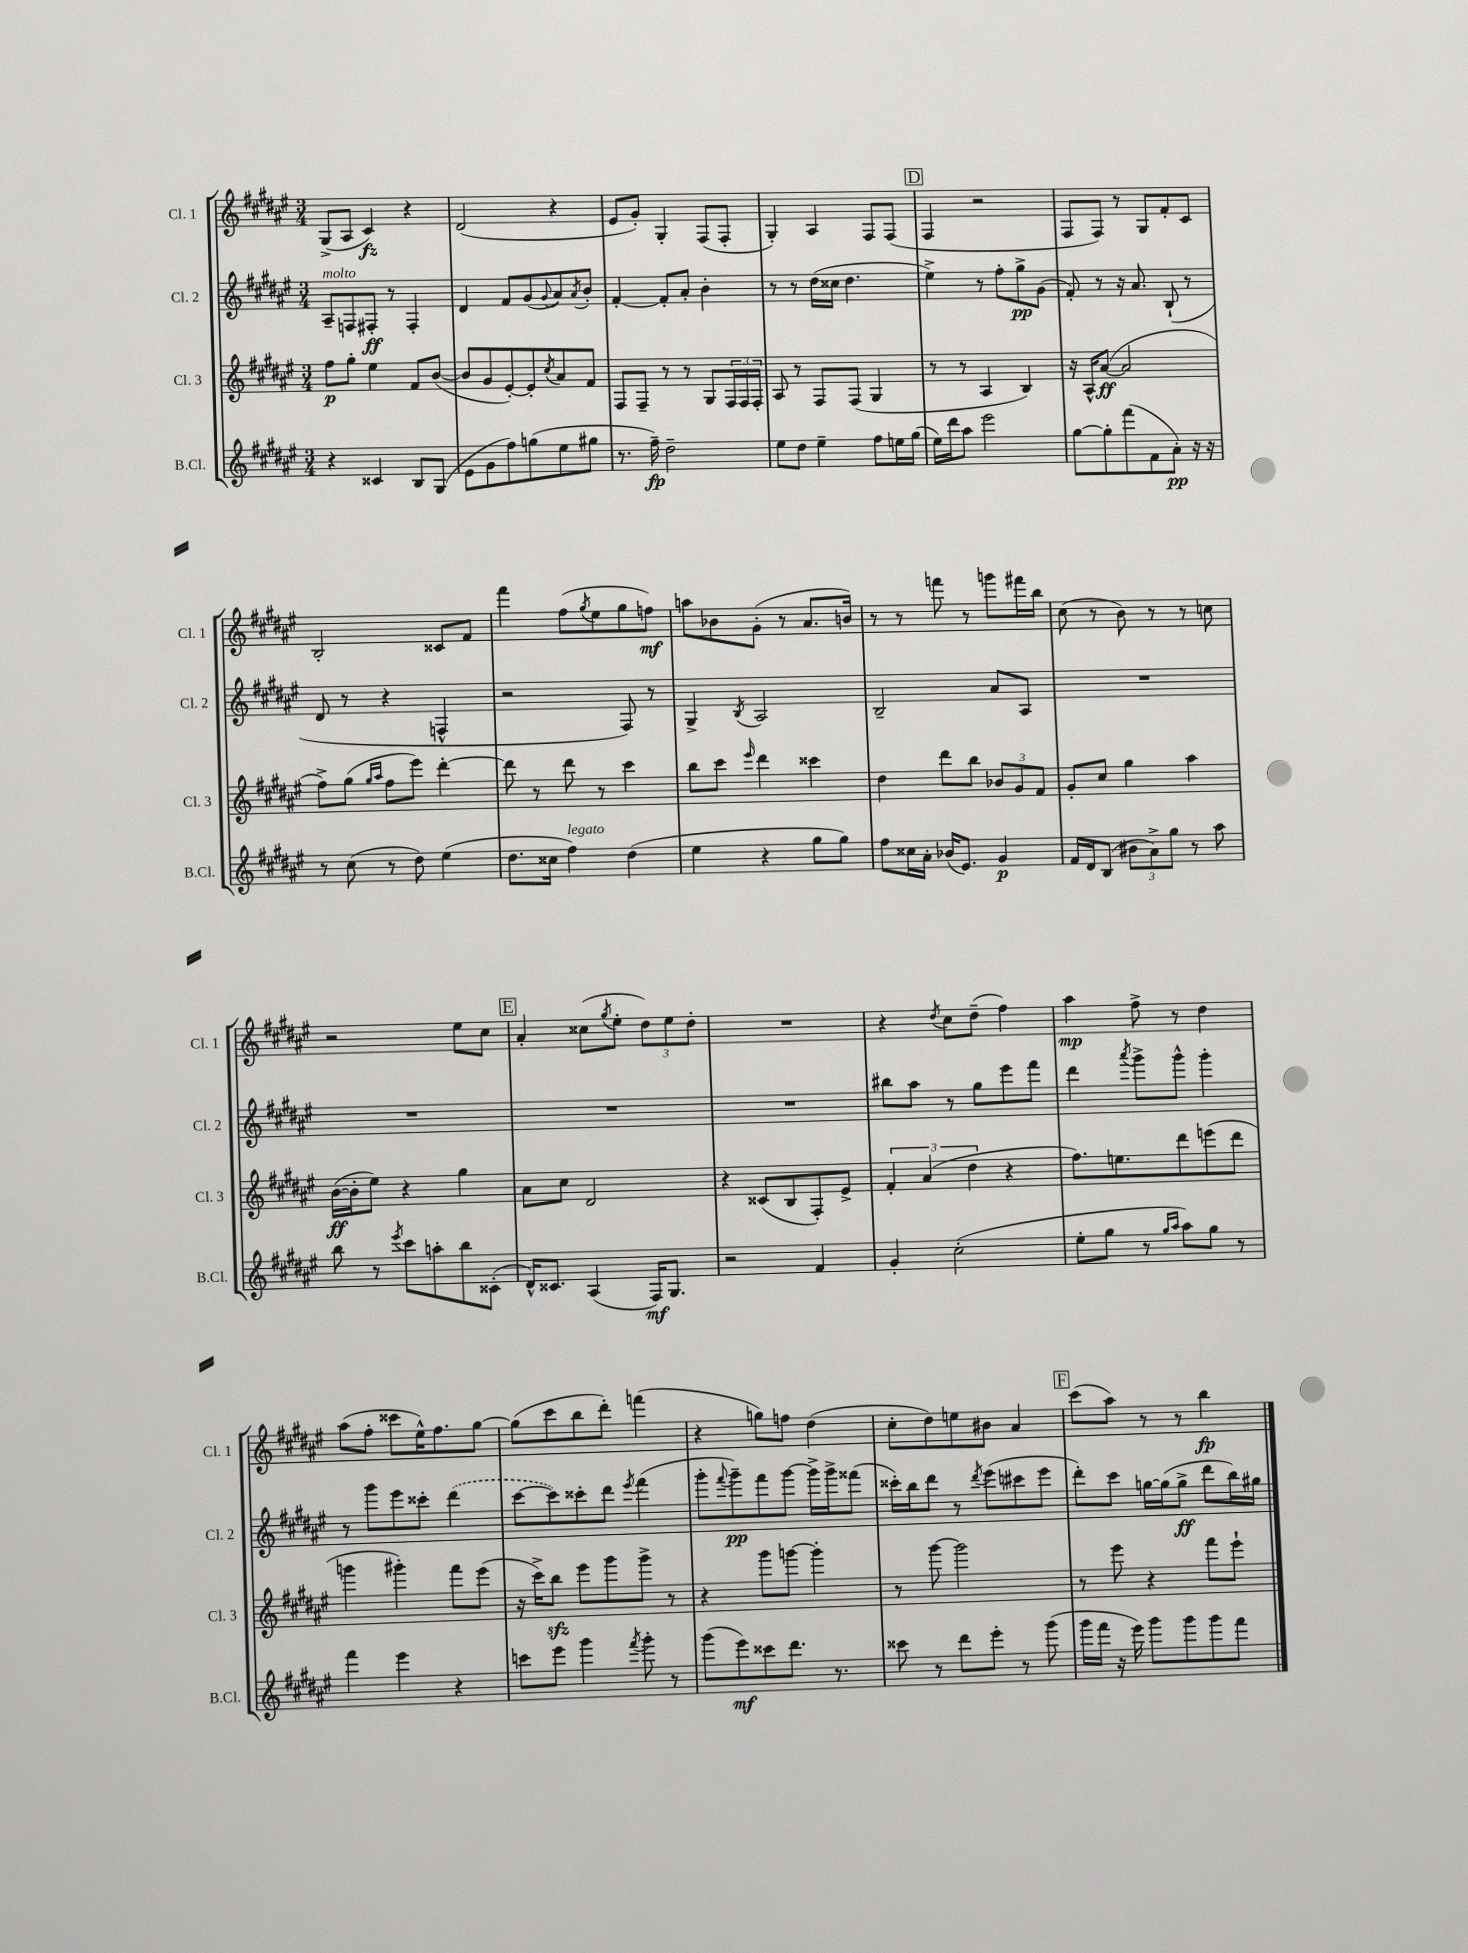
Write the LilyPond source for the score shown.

<<
\new StaffGroup <<
\new Staff = "s0" \with { instrumentName = "Cl. 1" shortInstrumentName = "Cl. 1" } {
    \clef treble \key fis \major \numericTimeSignature \time 3/4
    gis8->( ais8 cis'4\fz) r4 |
    dis'2( r4 |
    eis'8 gis'8-.) gis4-. fis8( fis8-. |
    gis4-.) ais4 fis8 fis8( |
    \mark \markup { \box "D" } fis4 r2 |
    fis8 fis8) r8 gis8 fis'8-. cis'8 |
    b2-. cisis'8 fis'8 |
    fis'''4 fis''8( \acciaccatura { gis''8 } eis''8 gis''8 f''8\mf) |
    a''8 bes'8 gis'8-.( r8 ais'8. b'16) |
    r8 r8 f'''8 r8 g'''8 fis'''16 b''16 |
    cis''8( r8 b'8) r8 r8 c''8 |
    r2 eis''8 cis''8 |
    \mark \markup { \box "E" } ais'4-. cisis''8( \acciaccatura { gis''8 } eis''8-. \tuplet 3/2 { dis''8) eis''8 dis''8-. } |
    R2. |
    r4 \acciaccatura { dis''8 } cis''8 dis''8--( fis''4) |
    ais''4\mp fis''8-> r8 dis''4 |
    ais''8( fis''8-. cisis'''8 eis''16-^) fis''8. gis''8~ |
    gis''8( cis'''8 b''8 dis'''8-.) f'''4( |
    r4 g''8) f''8 dis''4( |
    cis''8-. dis''8) e''8 bis'8 ais'4 |
    \mark \markup { \box "F" } cis'''8( ais''8) r8 r8 b''4\fp \bar "|." |
}
\new Staff = "s1" \with { instrumentName = "Cl. 2" shortInstrumentName = "Cl. 2" } {
    \clef treble \key fis \major \numericTimeSignature \time 3/4
    ais8--^\markup { \italic "molto" } f8 fis8-.\ff r8 fis4-. |
    dis'4 fis'8 gis'8( \appoggiatura { gis'8 } ais'8) \acciaccatura { ais'8 } b'8-. |
    fis'4~-. fis'8-. ais'8-. b'4-. |
    r8 r8 dis''16( cisis''16 dis''4. |
    \mark \markup { \box "D" } eis''4->) r8 fis''8-. gis''8->\pp gis'8( |
    fis'8-.) r8 r16 ais'8. b8-!( r8 |
    dis'8 r8 r4 f4-^ |
    r2 fis8) r8 |
    gis4-> \acciaccatura { b8 } ais2 |
    b2-- ais'8 ais8 |
    R2. |
    R2. |
    \mark \markup { \box "E" } R2. |
    R2. |
    bis''8 ais''8 r8 gis''8 eis'''8 fis'''8 |
    dis'''4 \acciaccatura { ais'''8 } gis'''8-> gis'''8-^ gis'''4-. |
    r8 gis'''8 eis'''8 cisis'''8-. \once \slurDashed dis'''4( |
    cis'''8~ cis'''8) cisis'''8-. dis'''8 \acciaccatura { eis'''8 } fis'''4( |
    gis'''8-. \appoggiatura { fis'''8 } gis'''8--\pp) fis'''8 gis'''8~ gis'''16-> gis'''16-> fisis'''8( |
    cisis'''16-.) b''16 dis'''8 r8 \acciaccatura { dis'''8 } eis'''8( cis'''8 eis'''8 |
    \mark \markup { \box "F" } dis'''8-.) cis'''8 g''16~ g''16( g''8->\ff dis'''8 b''16) gis''16 \bar "|." |
}
\new Staff = "s2" \with { instrumentName = "Cl. 3" shortInstrumentName = "Cl. 3" } {
    \clef treble \key fis \major \numericTimeSignature \time 3/4
    fis''8\p gis''8-. eis''4 fis'8 b'8~( |
    b'8 gis'8 eis'8~-.) eis'8-. \acciaccatura { cis''8 } ais'8 fis'8 |
    fis8 fis8-- r8 r8 gis8 \tuplet 3/2 { fis16 fis16 fis16-. } |
    ais8 r8 fis8 fis8( gis4 |
    \mark \markup { \box "D" } r8 r8 ais4 b4) |
    r16 ais16-^ ais'8~\ff( ais'2 |
    fis''8->) gis''8( \grace { gis''16 ais''16 } fis''8 eis'''8) dis'''4~-. |
    dis'''8 r8 dis'''8 r8 cis'''4 |
    b''8 cis'''8 \grace { eis'''16 } dis'''4 cisis'''4 |
    dis''4 dis'''8 b''8 \tuplet 3/2 { bes'8 gis'8 fis'8 } |
    gis'8-. cis''8 gis''4 ais''4 |
    b'16~\ff( b'16-. eis''8) r4 gis''4 |
    \mark \markup { \box "E" } ais'8 cis''8 dis'2 |
    r4 cisis'8( b8 fis8-.) eis'8-> |
    \tuplet 3/2 { fis'4-. ais'4( dis''4 } r4 |
    fis''8.) e''8. dis'''8 e'''8( dis'''8 |
    g'''4 gis'''4-.) fis'''8 eis'''8( |
    r16 cis'''16->) b''8\sfz eis'''8 gis'''8 gis'''8-> r8 |
    r4 gis'''8 g'''8~ g'''4-. |
    r8 gis'''8~ gis'''2 |
    \mark \markup { \box "F" } r8 eis'''8 r4 fis'''8 eis'''8-! \bar "|." |
}
\new Staff = "s3" \with { instrumentName = "B.Cl." shortInstrumentName = "B.Cl." } {
    \clef treble \key fis \major \numericTimeSignature \time 3/4
    r4 cisis'4 b8 gis8( |
    eis'8 gis'8 fis''8) g''8( eis''8 gis''8 |
    r8. fis''16--\fp) dis''2-- |
    eis''8 dis''8 eis''4-- fis''8 e''16 gis''16( |
    \mark \markup { \box "D" } eis''16) dis'''16 ais''8 eis'''2 |
    gis''8~ gis''8-. fis'''8( fis'8 ais'8-.\pp) r16 r16 |
    r8 cis''8( r8 dis''8) eis''4( |
    dis''8. cisis''16 fis''4^\markup { \italic "legato" }) dis''4( |
    eis''4 r4 gis''8 gis''8) |
    fis''8 cisis''16 ais'16-. bes'16( eis'8.) gis'4\p |
    fis'16 dis'16 b8( \tuplet 3/2 { bis'8 ais'8->) gis''8 } r8 ais''8 |
    b''8 r8 \acciaccatura { eis'''8 } cis'''8 a''8-. b''8 cisis'8-.( |
    \mark \markup { \box "E" } dis'16-^) cisis'8. ais4( fis16\mf) gis8. |
    r2 fis'4 |
    gis'4-. cis''2-.( |
    eis''8-. gis''8 r8 \grace { gis''16 ais''16 } ais''8) gis''8 r8 |
    fis'''4 eis'''4 r4 |
    c'''8 eis'''8 gis'''4 \acciaccatura { fis'''8 } gis'''8-. r8 |
    gis'''8( eis'''8\mf) cisis'''8 dis'''8. r8. |
    cisis'''8 r8 dis'''8 eis'''8-. r8 gis'''8( |
    \mark \markup { \box "F" } gis'''16 fis'''16 r16 eis'''16) gis'''8 gis'''8 gis'''8 fis'''8 \bar "|." |
}
>>
>>
\layout { \context { \Score \remove "Bar_number_engraver" } }
